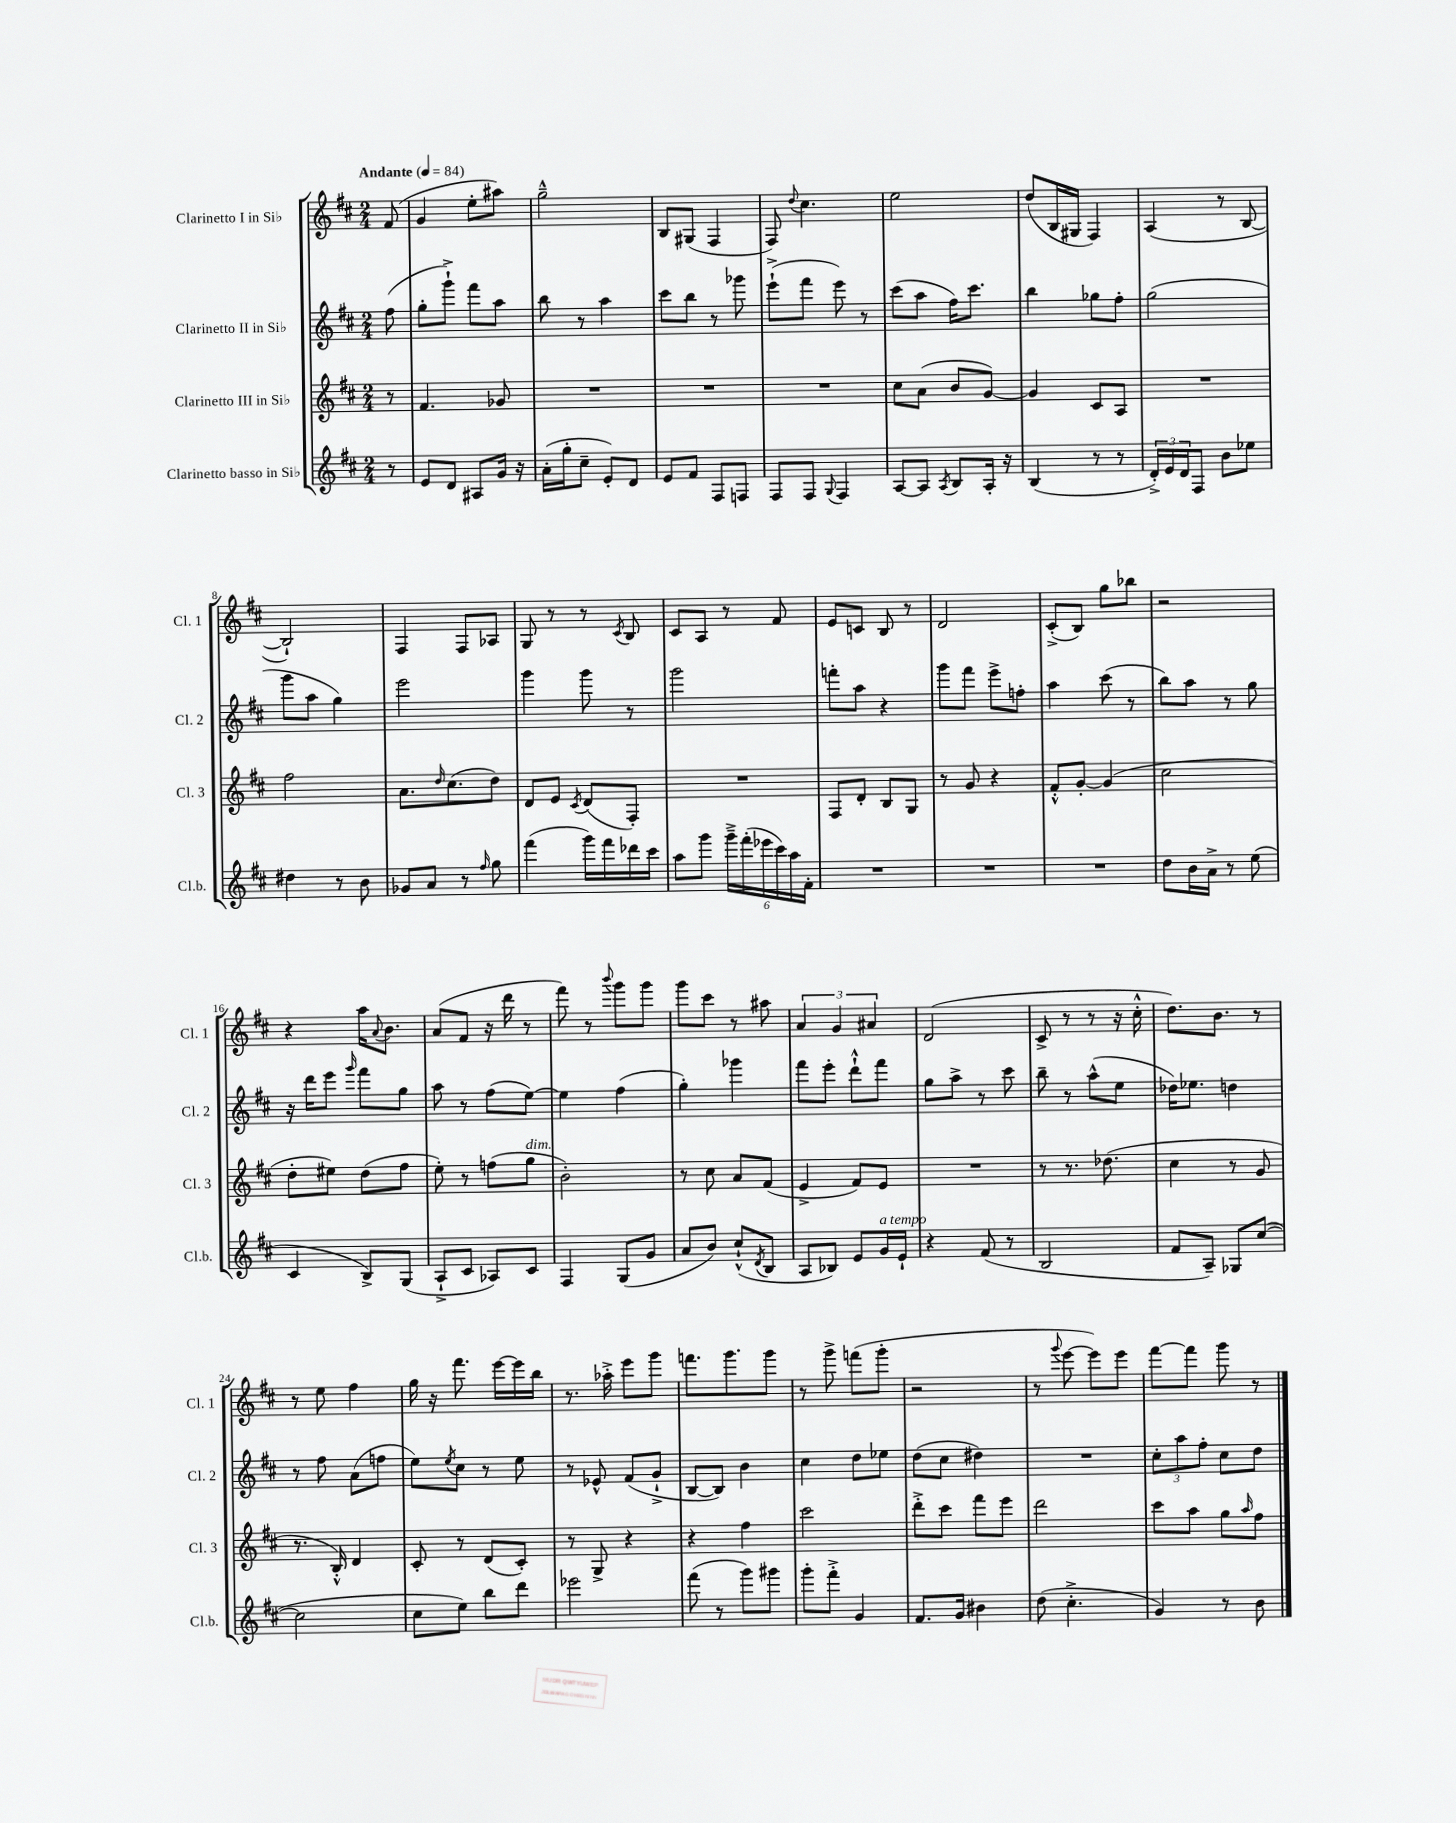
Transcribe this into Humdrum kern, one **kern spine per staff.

**kern	**kern	**kern	**kern
*staff4	*staff3	*staff2	*staff1
*clefG2	*clefG2	*clefG2	*clefG2
*k[f#c#]	*k[f#c#]	*k[f#c#]	*k[f#c#]
*M2/4	*M2/4	*M2/4	*M2/4
*MM84	*MM84	*MM84	*MM84
8r	8r	(8ff#	(8f#
=	=	=	=
8e	4.f#	8gg'	4g
8d	.	8ggg`^)	.
8A#	.	8fff#	8ee'
16g	8g-	8aa	8aa#)
16r	.	.	.
=	=	=	=
(16a'	2r	8bb	2gg~^^
16gg'	.	.	.
8cc#~	.	8r	.
8e')	.	4aa	.
8d	.	.	.
=	=	=	=
8e	2r	8ccc#	8B
8f#	.	8bb	(8G#
8F#	.	8r	4F#
8F	.	8ggg-	.
=	=	=	=
8F#	2r	(8eee`^	8F#)
.	.	.	8qqdd
8F#	.	8fff#	4.cc#
8qqG	.	.	.
4F#	.	8eee)	.
.	.	8r	.
=	=	=	=
[8A	8cc#	(8ccc#	2ee
8A]	(8a	8aa	.
8qA	.	.	.
8B	8b	16ff#)	.
.	.	8.ccc#	.
16A'	[8g)	.	.
16r	.	.	.
=	=	=	=
(4B	4g]	4bb	(8dd
.	.	.	16B
.	.	.	16G#
8r	8c#	8gg-	4F#)
8r	8A	8ff#'	.
=	=	=	=
24d'^)	2r	(2gg	(4A
24e	.	.	.
24d	.	.	.
8F#	.	.	.
8b	.	.	8r
8ee-	.	.	[8B
=	=	=	=
4dd#	2ff#	8ggg	2B`])
.	.	8aa	.
8r	.	4gg)	.
8b	.	.	.
=	=	=	=
8g-	8.a	2eee	4F#
8a	.	.	.
.	16qqdd	.	.
.	(8.cc#	.	.
8r	.	.	8F#
16qqff#	.	.	.
8gg	8dd)	.	8A-
=	=	=	=
(4fff#	8d	4ggg	8G
.	8e	.	8r
.	8qc#	.	.
16ggg)	(8d	8ggg	8r
16fff#	.	.	.
.	.	.	8qc#
16ddd-	8F#')	8r	8B
16ccc#	.	.	.
=	=	=	=
8aa	2r	2ggg	8c#
8ggg	.	.	8A
24ggg~^	.	.	8r
(24fff#'	.	.	.
24eee-	.	.	.
24ccc#)	.	.	8f#
24aa	.	.	.
24f#'	.	.	.
=	=	=	=
2r	8F#	8fff'	8e
.	8d'	8aa	8c
.	8B	4r	8B
.	8G	.	8r
=	=	=	=
2r	8r	8ggg	2d
.	8g	8fff#	.
.	4r	8eee^	.
.	.	8ff'	.
=	=	=	=
2r	8f#'^^	4aa	(8c#'^
.	[8g'	.	8B)
.	(4g]	(8ccc#	8gg
.	.	8r	8bb-
=	=	=	=
8dd	2cc#	8bb)	2r
16b	.	8aa	.
16a^	.	.	.
8r	.	8r	.
(8ee	.	8gg	.
=	=	=	=
4c#	8dd'	16r	4r
.	.	16ddd	.
.	8ee#)	8eee	.
.	.	16qqggg	.
8B^)	(8dd	8fff#	16aa
.	.	.	8qqa
.	.	.	8.b
(8G	8ff#	8gg	.
=	=	=	=
8A`^	8ee')	8aa	(8a
8c#	8r	8r	8f#
8A-)	(8ff	(8ff#	16r
.	.	.	16ddd
8c#	8gg	[8ee)	8r
=	=	=	=
4F#	2b')	4ee]	8fff#)
.	.	.	8r
.	.	.	8qqbbb
(8G	.	(4ff#	8ggg
8g	.	.	8ggg
=	=	=	=
8a	8r	4gg')	8ggg
8b)	8cc#	.	8ccc#
(8cc#`^^	8a	4ggg-	8r
8qd	.	.	.
8B	(8f#	.	8aa#
=	=	=	=
8A	4e^	8fff#	6a
8B-)	.	8eee'	.
.	.	.	6g
8e	8f#)	8ddd`^^	.
.	.	.	6a#
16g	8e	8fff#	.
16e`	.	.	.
=	=	=	=
4r	2r	8gg	(2d
.	.	8aa^	.
(8f#	.	8r	.
8r	.	8ccc#	.
=	=	=	=
2B	8r	8bb~	8c#^
.	8.r	8r	8r
.	.	(8aa^^	8r
.	(8.dd-	.	.
.	.	8ee	16r
.	.	.	16cc#'^^
=	=	=	=
8f#	4cc#	16dd-)	8.dd)
.	.	8.ee-	.
8A~)	.	.	.
.	.	.	8.b
8G-	8r	4dd	.
([8cc#	8g	.	8r
=	=	=	=
2cc#]	8.r	8r	8r
.	.	8ff#	8ee
.	16B'^^)	.	.
.	4d	(8a	4ff#
.	.	8ff	.
=	=	=	=
8cc#	8c#'	8ee)	16gg
.	.	.	16r
.	.	8qee	.
8ee)	8r	8cc#	8.fff#
8bb	(8d	8r	.
.	.	.	[16eee
8ddd	8c#')	8ee	16eee]
.	.	.	16bb
=	=	=	=
2eee-	8r	8r	8.r
.	8G^	8e-^^	.
.	.	.	16aa-'^
.	4r	(8f#	8eee
.	.	8g`^	8ggg
=	=	=	=
(8fff#	4r	[8B	8.fff
8r	.	8B])	.
.	.	.	8.ggg
8ggg)	4ff#	4b	.
8ggg#	.	.	8ggg
=	=	=	=
8ggg'	2ccc#	4cc#	8r
8fff#'^	.	.	8ggg^
4g	.	8dd	(8fff
.	.	8ee-	8ggg'
=	=	=	=
8.f#	8ddd'^	(8dd	2r
.	8ccc#	8cc#	.
16g	.	.	.
4b#	8fff#	4dd#)	.
.	8eee	.	.
=	=	=	=
(8dd	2ddd	2r	8r
.	.	.	8qqggg
4.cc#'^	.	.	[8eee
.	.	.	8eee])
.	.	.	8eee
=	=	=	=
4g)	8ccc#	12cc#'	[8fff#
.	.	12aa	.
.	8aa	.	8fff#]
.	.	12ff#'	.
8r	8gg	8cc#	8ggg
.	16qqaa	.	.
8b	8ff#	8dd	8r
==	==	==	==
*-	*-	*-	*-
